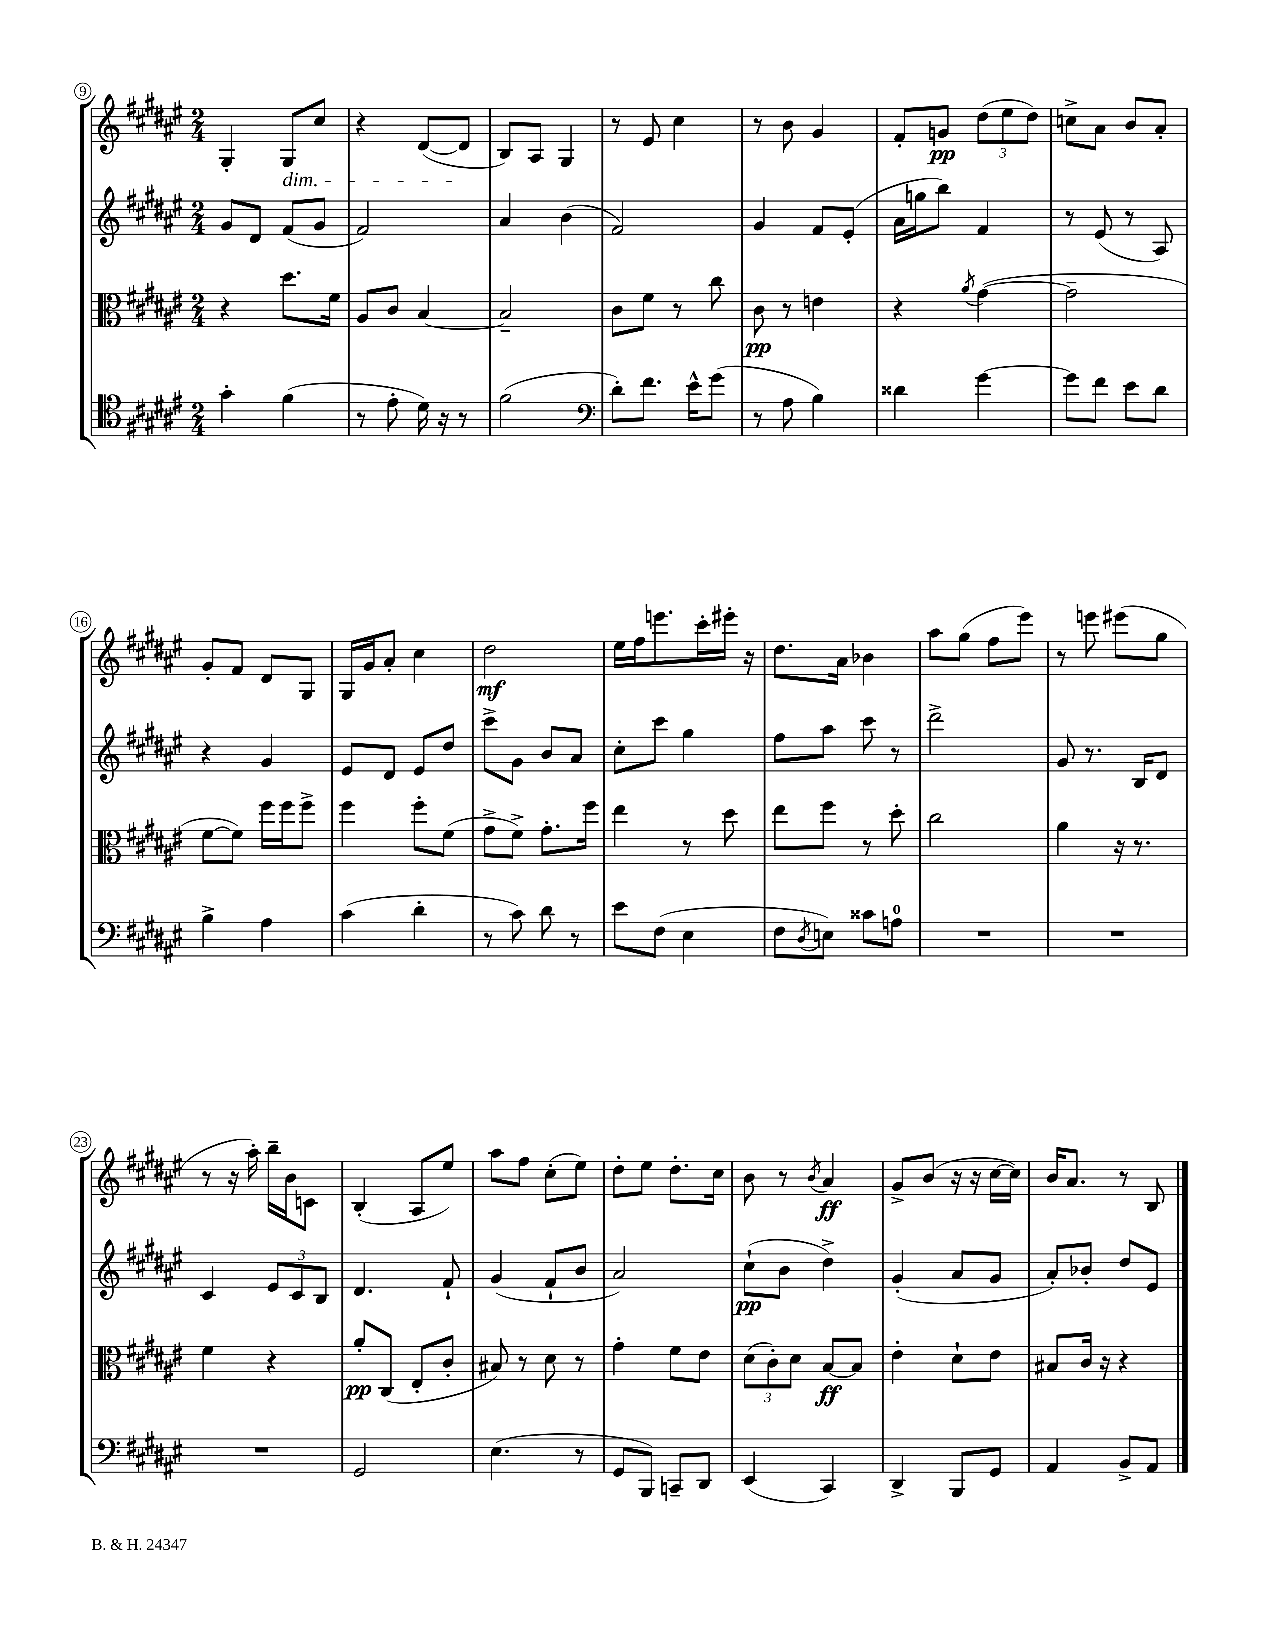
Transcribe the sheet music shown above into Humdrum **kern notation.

**kern	**kern	**kern	**kern
*staff4	*staff3	*staff2	*staff1
*clefC4	*clefC3	*clefG2	*clefG2
*k[f#c#g#d#a#e#]	*k[f#c#g#d#a#e#]	*k[f#c#g#d#a#e#]	*k[f#c#g#d#a#e#]
*M2/4	*M2/4	*M2/4	*M2/4
4g#'	4r	8g#	4G#'
.	.	8d#	.
(4f#	8.dd#	(8f#	8G#
.	.	8g#	8cc#
.	16f#	.	.
=	=	=	=
8r	8A#	2f#)	4r
8e#'	8c#	.	.
16d#)	[4B	.	([8d#
16r	.	.	.
8r	.	.	8d#]
=	=	=	=
(2f#	2B~]	4a#	8B)
.	.	.	8A#
.	.	(4b	4G#
=	=	=	=
*clefF4	*	*	*
8d#')	8c#	2f#)	8r
8.f#	8f#	.	8e#
.	8r	.	4cc#
16e#^^	.	.	.
(8g#	8cc#	.	.
=	=	=	=
8r	8c#	4g#	8r
8A#	8r	.	8b
4B)	4e	8f#	4g#
.	.	(8e#'	.
=	=	=	=
4d##	4r	16a#	8f#'
.	.	16gg	.
.	.	8bb)	8g
.	8qa#	.	.
[4g#	([4g#	4f#	(12dd#
.	.	.	12ee#
.	.	.	12dd#)
=	=	=	=
8g#]	2g#~]	8r	8cc^
8f#	.	(8e#	8a#
8e#	.	8r	8b
8d#	.	8A#)	8a#'
=	=	=	=
4B^	[8f#	4r	8g#'
.	8f#])	.	8f#
4A#	16ff#	4g#	8d#
.	16ff#	.	.
.	8ff#^	.	8G#
=	=	=	=
(4c#	4ff#	8e#	16G#
.	.	.	16g#
.	.	8d#	8a#'
4d#'	8ff#'	8e#	4cc#
.	(8f#	8dd#	.
=	=	=	=
8r	8g#^	8ccc#^	2dd#
8c#)	8f#^)	8g#	.
8d#	8.g#'	8b	.
8r	.	8a#	.
.	16ff#	.	.
=	=	=	=
8e#	4ee#	8cc#'	16ee#
.	.	.	16ff#
(8F#	.	8ccc#	8.eee
4E#	8r	4gg#	.
.	.	.	16ccc#'
.	8dd#	.	16eee#'
.	.	.	16r
=	=	=	=
8F#	8ee#	8ff#	8.dd#
8qD#	.	.	.
8E)	8ff#	8aa#	.
.	.	.	16a#
8c##	8r	8ccc#	4b-
8A	8dd#'	8r	.
=	=	=	=
2r	2cc#	2ddd#^	8aa#
.	.	.	(8gg#
.	.	.	8ff#
.	.	.	8eee#)
=	=	=	=
2r	4a#	8g#	8r
.	.	8.r	8eee
.	16r	.	(8eee#
.	8.r	16B	.
.	.	8d#	8gg#
=	=	=	=
2r	4f#	4c#	8r
.	.	.	16r
.	.	.	16aa#')
.	4r	12e#	16bb~
.	.	.	16b
.	.	12c#	.
.	.	.	8c
.	.	12B	.
=	=	=	=
2GG#	8a#'	4.d#	(4B'
.	(8C#	.	.
.	8E#'	.	8A#
.	8c#'	8f#`	8ee#)
=	=	=	=
(4.E#	8B#)	(4g#	8aa#
.	8r	.	8ff#
.	8d#	8f#`	(8cc#'
8r	8r	8b	8ee#)
=	=	=	=
8GG#	4g#'	2a#)	8dd#'
8BBB)	.	.	8ee#
8CC~	8f#	.	8.dd#'
8DD#	8e#	.	.
.	.	.	16cc#
=	=	=	=
(4EE#	(12d#	(8cc#`	8b
.	12c#')	.	.
.	.	8b	8r
.	12d#	.	.
.	.	.	8qb
4CC#)	[8B	4dd#^)	4a#
.	8B]	.	.
=	=	=	=
4DD#^	4e#'	(4g#'	8g#^
.	.	.	(8b
8BBB	8d#`	8a#	16r
.	.	.	16r
8GG#	8e#	8g#	[16cc#
.	.	.	16cc#])
=	=	=	=
4AA#	8B#	8a#')	16b
.	.	.	8.a#
.	16c#	8b-'	.
.	16r	.	.
8BB^	4r	8dd#	8r
8AA#	.	8e#	8B
==	==	==	==
*-	*-	*-	*-
